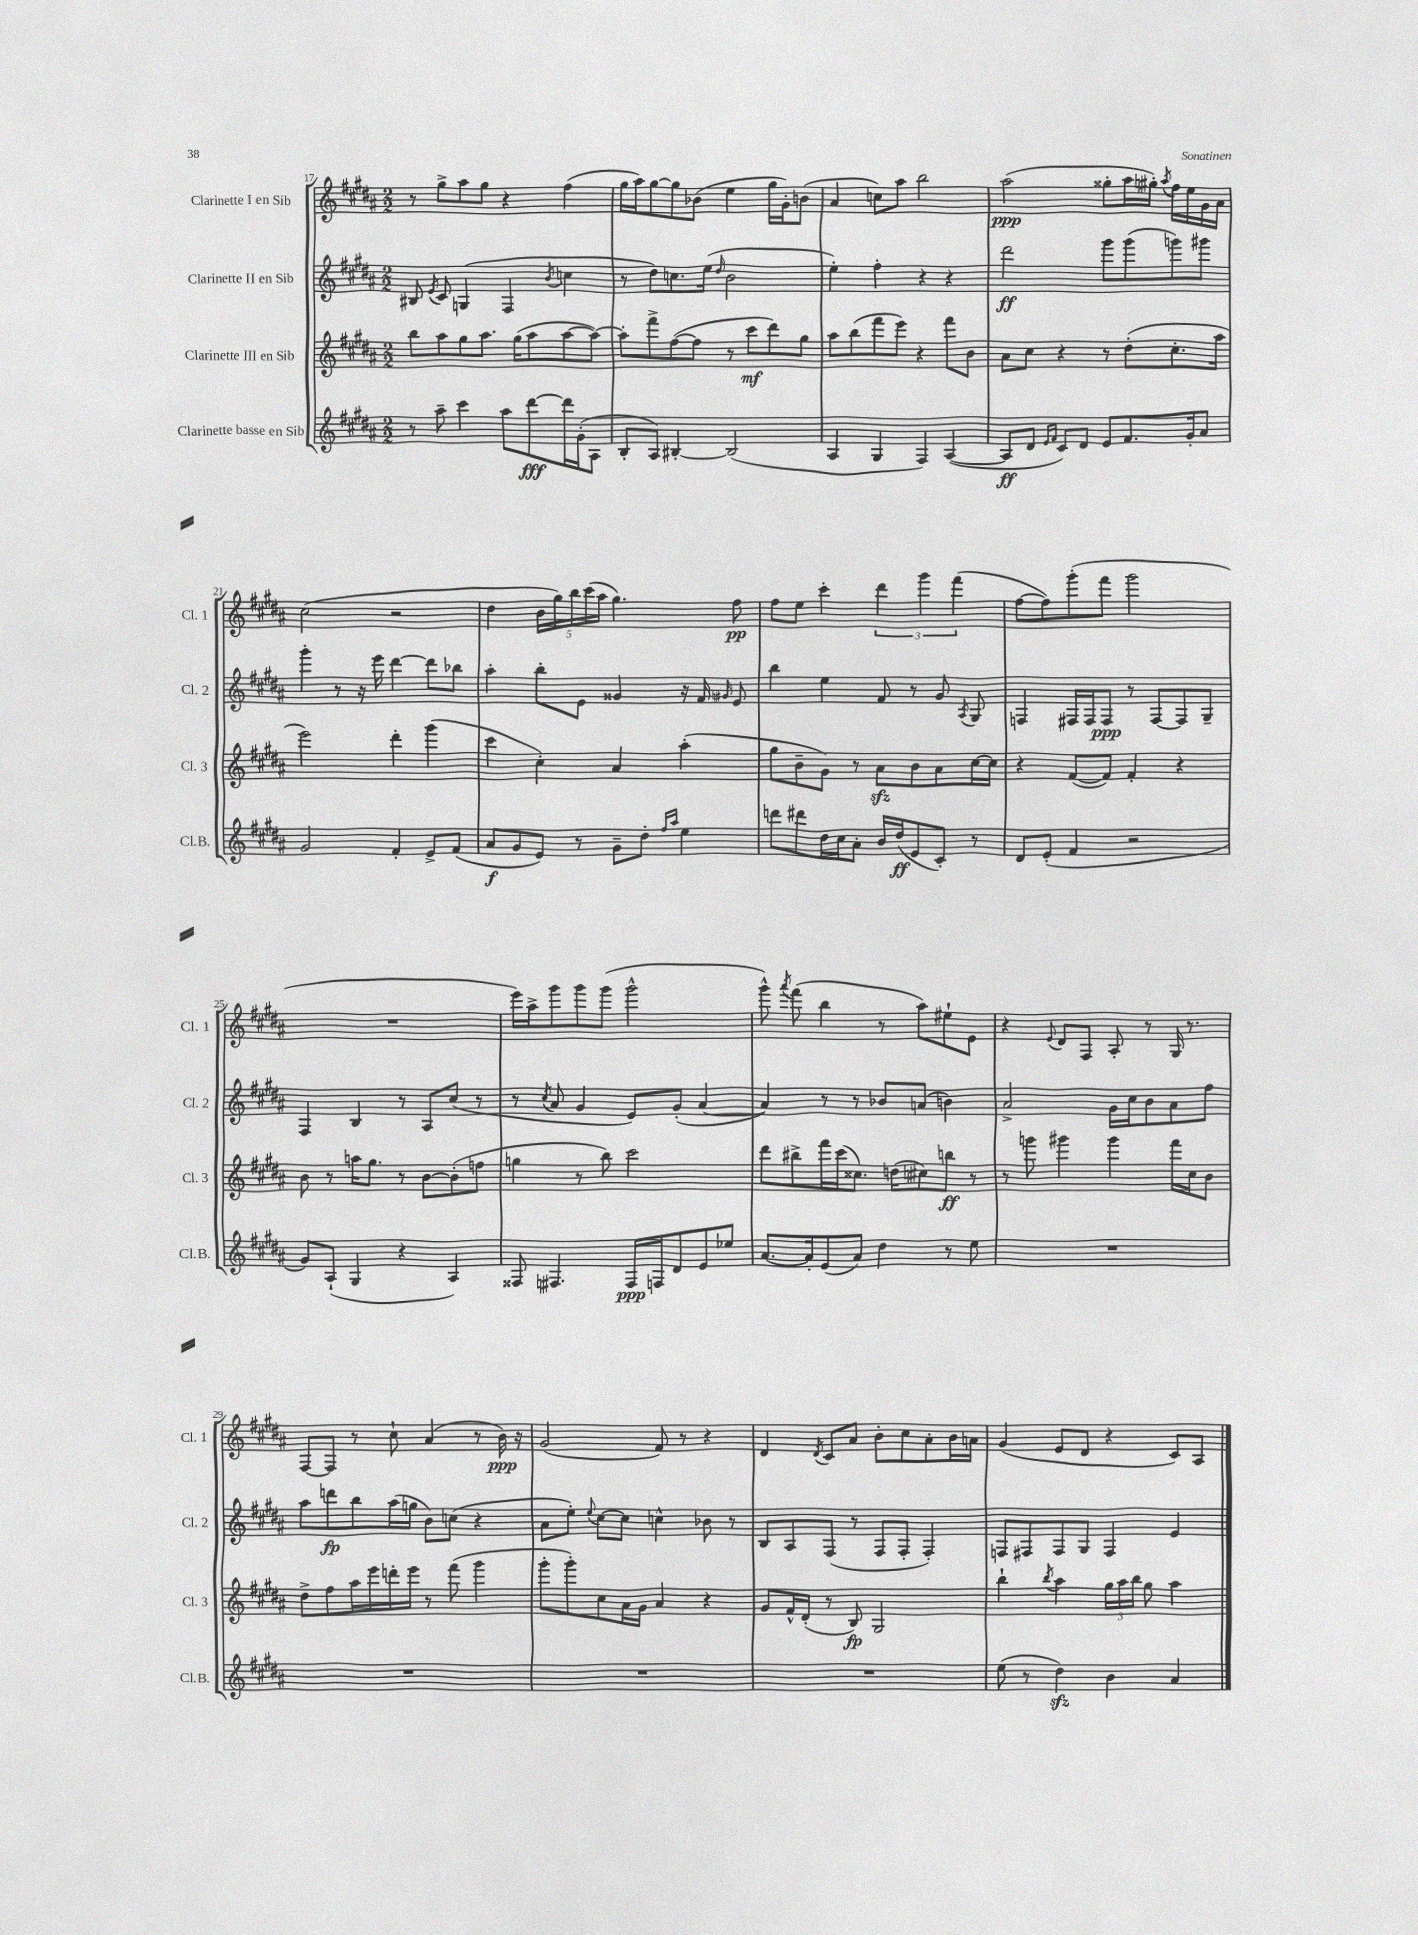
<<
\new StaffGroup <<
\new Staff = "s0" \with { instrumentName = "Clarinette I en Sib" shortInstrumentName = "Cl. 1" } {
    \clef treble \key b \major \numericTimeSignature \time 2/2
    \autoBeamOff r8 gis''8[-> ais''8 gis''8] r4 fis''4( |
    gis''16[ ais''16) gis''8~ gis''8 bes'8]( e''4 gis''16[ gis'16-.) b'8]( |
    ais'4 c''8[) ais''8] b''2 |
    ais''2\ppp( gisis''8[-. ais''16 gis''16]-.) \acciaccatura { ais''8 } fis''16[ e''16 gis'16 ais'16] |
    cis''2( r2 |
    dis''4 \tuplet 5/4 { b'16[ gis''16) b''16 cis'''16( ais''16] } gis''4.) fis''8\pp |
    fis''8[ e''8] cis'''4-. \tuplet 3/2 { dis'''4 gis'''4 fis'''4( } |
    fis''8[~ fis''8) gis'''8-.( fis'''8] gis'''2 |
    R1 |
    e'''16[) ais''16-> gis'''8 gis'''8 gis'''8]( gis'''2-^ |
    gis'''8-^) \acciaccatura { ais'''8 } fis'''8( b''4 r8 ais''8[) eis''8-! e'8] |
    r4 \appoggiatura { e'8 } dis'8[ fis8] ais8-. r8 gis16 r8. |
    fis8[~ fis8] r8 cis''8-! ais'4( r8 b'16\ppp) r16 |
    gis'2( fis'8) r8 r4 |
    dis'4 \acciaccatura { dis'8 } cis'8[ ais'8] b'8[-. cis''8 ais'8-. b'16 a'16] |
    gis'4( e'8[ dis'8] r4 cis'8[) ais8] \bar "|." |
}
\new Staff = "s1" \with { instrumentName = "Clarinette II en Sib" shortInstrumentName = "Cl. 2" } {
    \clef treble \key b \major \numericTimeSignature \time 2/2
    \autoBeamOff bis8 \acciaccatura { e'8 } cis'8 g4( fis4 \acciaccatura { b'8 } c''4 |
    r8 dis''8[) c''8. e''16]( \grace { dis''16 } b'2 |
    e''4-.) fis''4-. r4 r4 |
    dis'''2\ff gis'''8[ gis'''8( g'''8) gis'''8] |
    gis'''4-. r8 r16 e'''16 dis'''4~ dis'''8[ bes''8] |
    ais''4-. b''8[-. e'8] gisis'4 r16 fis'16 \grace { gis'16 } e'8 |
    b''4 e''4 fis'8 r8 gis'8 \acciaccatura { ais8 } gis8 |
    f4 fis16[ fis16 fis8]\ppp r8 fis8[~ fis8 gis8]-- |
    fis4 b4 r8 ais8[ cis''8]( r8 |
    r8 \acciaccatura { cis''8 } ais'8 gis'4 e'8[) gis'8]-.( ais'4~ |
    ais'4) r8 r8 bes'8[ a'8]( b'4) |
    ais'2-> gis'16[ cis''16 b'8 ais'8 fis''8] |
    ais''8[ d'''8\fp b''8 ais''16( g''16] b'8[) c''8]( r4 |
    ais'8[ e''8]-.) \appoggiatura { e''8 } cis''8[~ cis''8] c''4-^ bes'8 r8 |
    b8[ ais8 fis8]( r8 fis8[ fis8]-. fis4-.) |
    f8[ fis8 fis8 gis8] fis4 e'4 \bar "|." |
}
\new Staff = "s2" \with { instrumentName = "Clarinette III en Sib" shortInstrumentName = "Cl. 3" } {
    \clef treble \key b \major \numericTimeSignature \time 2/2
    \autoBeamOff b''8[ ais''8 gis''8 ais''8.] gis''16[( ais''8 ais''8~ ais''8]~) |
    ais''8[-. fis'''8-> fis''8~( fis''8] r8 cis'''8[\mf dis'''8) gis''8] |
    ais''8[ b''8( fis'''8 e'''8]) r4 fis'''8[ b'8] |
    ais'8[ cis''8] r4 r8 dis''8[-.( cis''8.-. ais''16] |
    e'''2) dis'''4-. gis'''4( |
    cis'''4 cis''4-.) ais'4 ais''4-.( |
    gis''8[ b'8-- gis'8]) r8 ais'8[\sfz b'8 ais'8 cis''16~ cis''16] |
    r4 fis'8[~( fis'8]) fis'4-. r4 |
    b'8 r8 a''16[ gis''8.] r8 b'8[~ b'8-.( f''8] |
    g''4 r8 b''8) cis'''2 |
    dis'''8[ bis''8-> fis'''16 cis'''16( cisis''8.]) d''16[( cis''8) b''8]\ff r8 |
    r8 g'''8 gis'''4 gis'''4 fis'''16[ cis''16 b'8] |
    dis''8[-> fis''8 ais''16 e'''16 d'''16-. e'''16] r8 fis'''8( gis'''4 |
    gis'''8[-. gis'''8-.) cis''8 ais'16 gis'16] ais'4 r4 |
    gis'8[ fis'16-^ dis'16]-.( r8 b8\fp) gis2 |
    b''4-! \acciaccatura { b''8 } ais''4 \tuplet 3/2 { gis''16[ ais''16 b''16] } gis''8 ais''4 \bar "|." |
}
\new Staff = "s3" \with { instrumentName = "Clarinette basse en Sib" shortInstrumentName = "Cl.B." } {
    \clef treble \key b \major \numericTimeSignature \time 2/2
    \autoBeamOff r8 ais''8-- cis'''4 ais''8[ dis'''8~\fff dis'''16 gis'16-.( ais8] |
    b8[-. ais8]) bis4~-. bis2( |
    ais4 gis4 fis4) ais4~( |
    ais8[\ff dis'8] \grace { e'16[ fis'16] } cis'8[) dis'8] e'8[ fis'8. gis'16-. ais'8] |
    gis'2 fis'4-. e'8[-> fis'8]( |
    ais'8[\f gis'8 e'8]) r8 gis'8[-- dis''8]-. \grace { fis''16[ ais''16] } e''4 |
    d'''8[ dis'''8 dis''16 cis''16 ais'8]-. b'16[ dis''16\ff( e'8 cis'8]-.) r8 |
    dis'8[ e'8]-.( fis'4 r2 |
    gis'8[) ais8]-!( gis4 r4 ais4) |
    fisis8 fis4. fis16[\ppp f16 dis'8 e'8 ees''8] |
    ais'8.[~ ais'16-. e'8( ais'8]) dis''4 r8 e''8 |
    R1 |
    R1 |
    R1 |
    R1 |
    e''8( r8 dis''4\sfz) b'4 ais'4 \bar "|." |
}
>>
>>
\layout { \context { \Score currentBarNumber = #17 } }
